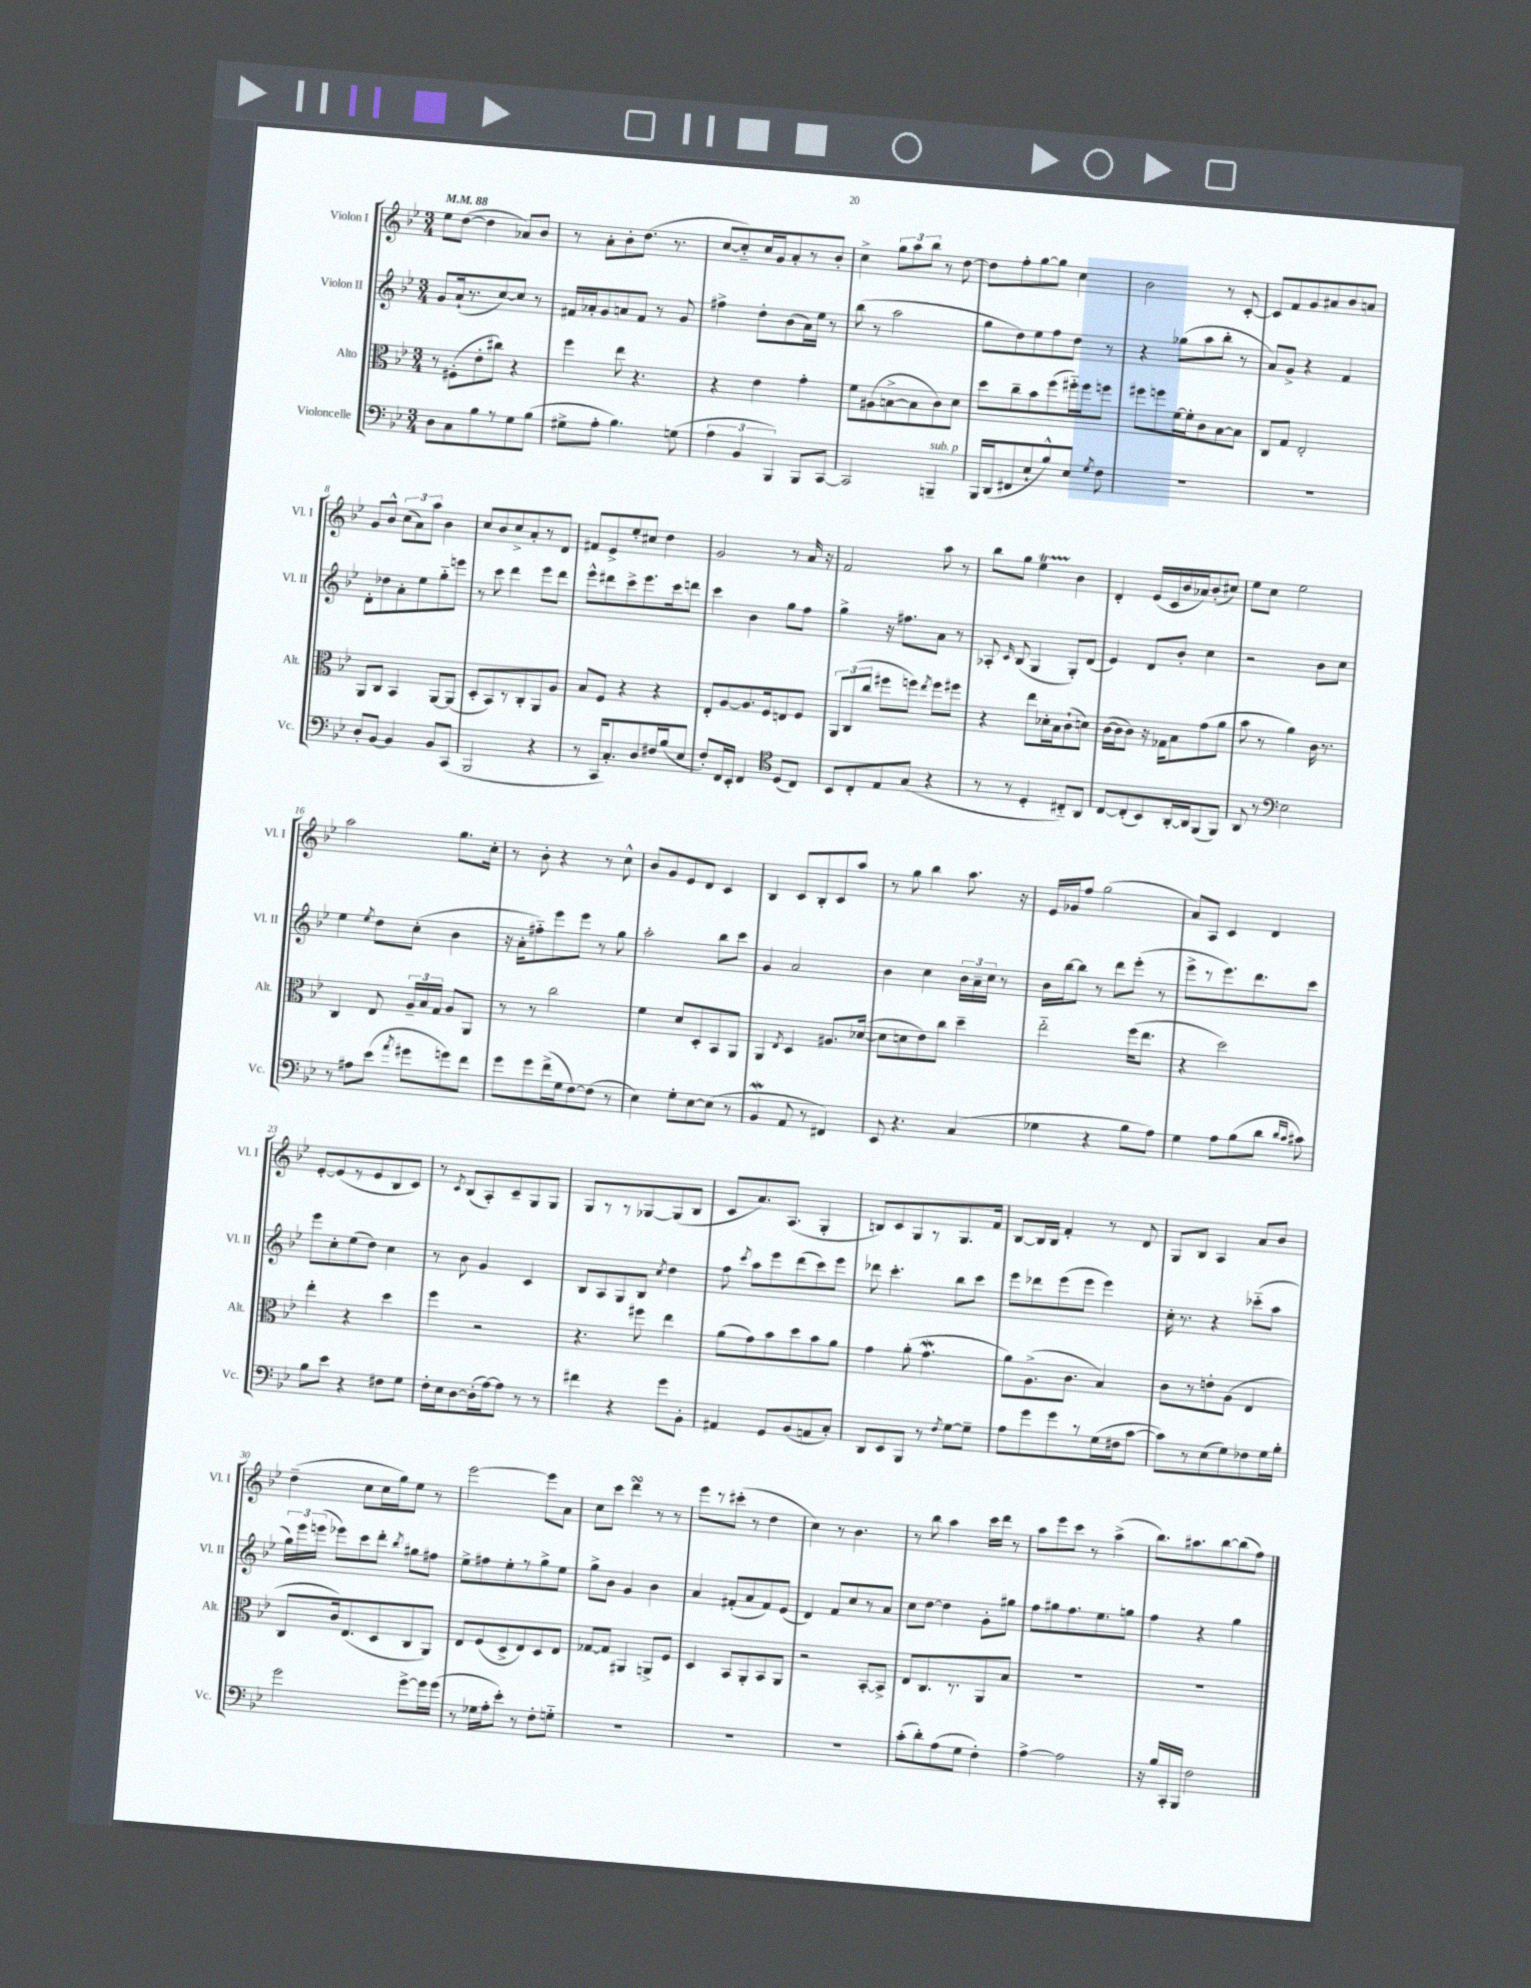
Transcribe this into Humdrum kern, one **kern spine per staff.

**kern	**kern	**kern	**kern
*staff4	*staff3	*staff2	*staff1
*clefF4	*clefC3	*clefG2	*clefG2
*k[b-e-]	*k[b-e-]	*k[b-e-]	*k[b-e-]
*M3/4	*M3/4	*M3/4	*M3/4
*MM88	*MM88	*MM88	*MM88
8D	8r	8g	8ee-
8C	(8F#'	(16a`	([8dd
.	.	8.r	.
8B-	8e-'	.	4dd]
8r	8cc#)	[8cc)	.
8G	4r	8cc]	8a-)
(8B-	.	8r	8b-
=	=	=	=
8G#^	4ff	16f#	8r
.	.	16a-'	.
8A'	.	8g	8a'
4.B-)	8ee-	8a	8b-'
.	4.r	8f#	(8.dd
.	.	8r	.
.	.	.	8.r
(8G	.	8g	.
=	=	=	=
6A	4r	4ff#^	[8cc
.	.	.	8cc'~])
6BB-	.	.	.
.	4e-	8dd'	16cc
.	.	.	16g
6BBB-)	.	.	.
.	.	(8b-	8a'
8BBB-	4g'	16a)	8r
.	.	16ee-	.
[8CC	.	8r	8b-'
=	=	=	=
2CC]	8f	(8bb-	4cc^
.	(8A#	8r	.
.	[8B^	2aa	12gg
.	.	.	12aa
.	8B]	.	.
.	.	.	12bb-
4BBB~	8c)	.	8r
.	8d	.	[8dd
=	=	=	=
16BBB-	8dd	8gg	8dd]
(16DD	.	.	.
8FF#	8cc~	8dd)	8ff'
8E-`	8b-	8ee-	[8gg
8B-^^)	(8ff	8ff	8gg]
8E-	16ff#'~)	8dd	4cc
.	16ff#	.	.
8qG	.	.	.
8F	8ff	8r	.
=	=	=	=
2.r	8ff#	4r	2b-
.	8ff	.	.
.	[16f	(8gg-	.
.	16f']	.	.
.	8c	8aa	.
.	[8B-	8bb-'	8r
.	8B-]	8r	[8c'
=	=	=	=
2.r	8C	8a)	8c]
.	8G	8g^	8f
.	2E-'	4r	8g
.	.	.	8a#
.	.	4f	8b-
.	.	.	8a
=	=	=	=
8D'	8AA	8d'	8g
[8BB-	8C	8dd-	8b-^^
4BB-]	4BB-	8a'	(12cc
.	.	.	12a)
.	.	8ee-	.
.	.	.	12aa
8BB-	[8AA	8gg'~	4b-
(8CC	(8AA]	8eee	.
=	=	=	=
2BBB-	8D'	8r	8cc
.	8BB-)	8ccc	8b-
.	8r	4ddd	8cc^
.	8C'	.	8a'
4r	8AA	8eee-	8r
.	8A	8ddd	8d
=	=	=	=
8r	8B-	8eee-^^	8f#
16CC	8F	8ddd#	8e-^
8.C')	.	.	.
.	4r	8ccc^	8ee-'
8D	.	8.eee-	8cc#
16F#	4r	.	4dd
(16B-	.	16ccc	.
8E-	.	8ddd	.
=	=	=	=
8F')	8E-'	4ccc	2g
16FF	[8A	.	.
16EE-'	.	.	.
4FF	8.A]	4b-	.
.	16F	.	.
*clefC4	*	*	*
(8D	8E	8gg	8r
8C)	8F	8ff	16a
.	.	.	16r
=	=	=	=
8BB-	12AA	4gg^	2f
.	(12C	.	.
8C'	.	.	.
.	12cc	.	.
8E-	8ff#	16r	.
.	.	8.ff#	.
(8G	8ff)	.	.
.	8qee-	.	.
4r	8ff	8a	8aa
.	8ff#	8r	8r
=	=	=	=
8r	4r	8A-'	8bb-
.	.	16qqc	.
8r	.	(8B-	8gg
4D'	8ee-	4G	4ee-
.	16d-'	.	.
.	16B-	.	.
8C#'~)	(8c`	8G')	4b-
8AA	8d)	(8d	.
=	=	=	=
[8C	([16c	4e-)	4d'
.	16c]	.	.
(8C']	8c)	.	.
8BB-)	16r	8d	(16e-
.	16G-	.	16c
[16AA'	8B-	8b-'	16b-
16AA]	.	.	16a-)
(8FF	(8g	4cc	(8b-'
8FF)	8a	.	8cc#)
=	=	=	=
8AA	8b-	2r	8ee-
8r	8r	.	8cc
*clefF4	*	*	*
2E-	4a)	.	2ee-
.	16c	8b-	.
.	8.r	.	.
.	.	8cc	.
=	=	=	=
8r	4C	4ee-	2aa
8A#	.	.	.
.	.	8qee-	.
(8e-	8E-	8dd	.
8qa	.	.	.
8g#	24A~	(8cc'	.
.	24B-	.	.
.	24G	.	.
8g)	8A	4b-	8.gg
8f	8AA	.	.
.	.	.	16cc'
=	=	=	=
8g	8r	16r	8r
.	.	16a'	.
8g	8r	8ff#'~)	8b-'
(16f^	2cc	8eee-	4r
16G	.	.	.
[8F)	.	8eee-	.
(8F]	.	8r	8r
8r	.	8gg	8cc^^
=	=	=	=
4E-)	4f	2aa'	8b-
.	.	.	8g
8G'	8d	.	8e-
[8E-	8D'	.	8d
(8E-]	8BB-	8bb-	4c
8r	8AA	8ccc	.
=	=	=	=
4BB-	4AA	4g	4B-
.	8qE-	.	.
8AA	4D	2a	8c
8r	.	.	8B-'
4FF#)	8.A#	.	8c
.	.	.	8aa
.	([16d-	.	.
=	=	=	=
8EE-	8d-]	4b-	8r
4.r	8d	.	8gg
.	8e-)	4cc	4bb-
.	8cc	.	.
(4C	4dd~	24b-	8.aa
.	.	24a~	.
.	.	24cc	.
.	.	8r	.
.	.	.	16r
=	=	=	=
4G-	2ee-'~	16b-	16e-
.	.	[16bb-	16g-
.	.	8bb-]	8ff
4r	.	8r	(2gg
.	.	8ddd	.
8B-	(16ff	(8eee-'	.
.	8.ee-	.	.
8A)	.	8r	.
=	=	=	=
4G	4r	8eee-^	8a)
.	.	8r	8A
8A	2dd)	8.eee-)	4c
(8B-	.	.	.
.	.	8.ddd	.
8d	.	.	4d
16qqd	.	.	.
16qqc	.	.	.
8c#)	.	8ccc	.
=	=	=	=
8B-	4ee-'	8eee-	[8e-'
8e-	.	8cc'	(8e-]
4r	4r	(8ee-	8r
.	.	8dd)	8e-
8F#	4dd	4cc	8B-
8G	.	.	8c)
=	=	=	=
16F'	4ff	8r	8r
16E-	.	.	.
.	.	.	8qc
[8D	.	8b-	(8B-
(16D']	2r	4g	8A')
[16A)	.	.	.
8A]	.	.	8c~
8r	.	4c	8G
8r	.	.	8G
=	=	=	=
4f#	4.r	8B-	8G
.	.	8A	8r
4r	.	8G	8r
.	8ff#	8B-	[8G-
.	.	8qcc	.
8g	4ee-	4dd	(8G-]
8BB-'	.	.	8B-
=	=	=	=
4AA#	(8a	8ff	8c
.	.	8qccc	.
.	8g)	8aa	8.a)
8GG	8b-	8eee-	.
.	.	.	(8.A
(8BB-	8dd	(8ddd	.
8AA	8b-	8ccc)	4G'
8C')	8a	8eee-	.
=	=	=	=
8DD	4g	8ddd-	8B)
8EE-	.	4.ccc'	8c
8BBB-	(8a'	.	8G
8r	4.g	.	8r
8qF	.	.	.
[8G	.	8bb-	8.G
8G~]	.	8ccc	.
.	.	.	16f
=	=	=	=
8A	8a)	8eee-	[8B-
8g	(8.A^	8ddd-	16B-]
.	.	.	16B-
8g	.	(8eee-	4f'
.	8.c	.	.
8r	.	8eee-	.
(16G	4B-)	4eee-)	8r
16F#	.	.	.
[8c	.	.	8d
=	=	=	=
8c])	8c	16cc'	8G
.	.	8.r	.
8r	8r	.	8B-
(8E-	8e'	4r	4A
8G)	(8A	.	.
8F-	4E-	(8ccc-'~	8a
16G	.	8aa	8b-
16B-'	.	.	.
=	=	=	=
2g	8C	24gg)	(4dd~
.	.	24eee-	.
.	.	(24eee	.
.	16c)	8eee-)	.
.	(8.E-	.	.
.	.	8ccc	8cc
.	8D	8ddd'	16cc
.	.	.	16gg)
.	.	8qbb-	.
[8g^	8C	8gg#	8ee-
16g]	8AA)	8ff#	8r
(16g	.	.	.
=	=	=	=
8r	8E-	8ee-^	[2eee-
16G-	(8F	8ff#	.
16A'	.	.	.
8e-')	8D^	8ee-'	.
8r	8E-)	8r	.
8F'	8D	8gg^	8eee-]
8G'~	8E-	8ee-	8a
=	=	=	=
2.r	[8G-	8gg^	8cc
.	8G-]	8b-	8ccc
.	4AA#	4g	4ddd
.	8AA^	4b-	8r
.	8F	.	8r
=	=	=	=
2.r	4D	4a	8eee-
.	.	.	8r
.	8BB-	(8f#'	(8ccc#'
.	8AA'	8a	8r
.	8BB-	8f#)	4dd
.	8AA	(8e-	.
=	=	=	=
2.r	2r	4d)	4cc)
.	.	8f	8r
.	.	8cc	4.b-
.	[8BB-'	8r	.
.	8BB-^]	8a	.
=	=	=	=
(8c'	8E-	8cc	8r
8d')	8.C	[8dd	8bb-
(8A	.	4dd]	4aa
.	8.r	.	.
8G	.	.	.
4F')	8AA	8g'	16ccc
.	.	.	16ddd
.	8B-	8gg#	8r
=	=	=	=
[4A^	2.r	8ff	8aa
.	.	8gg#	8eee-
2A]	.	8.ff	8ccc
.	.	.	8r
.	.	8.ee-	.
.	.	.	(4aa^
.	.	8gg	.
=	=	=	=
16r	2.r	4ff	8.bb-)
16B-	.	.	.
16CC'	.	.	.
16BBB-	.	.	8.aa#
2F	.	4r	.
.	.	.	[8bb-
.	.	4gg	(8bb-]
.	.	.	8ff)
==	==	==	==
*-	*-	*-	*-
